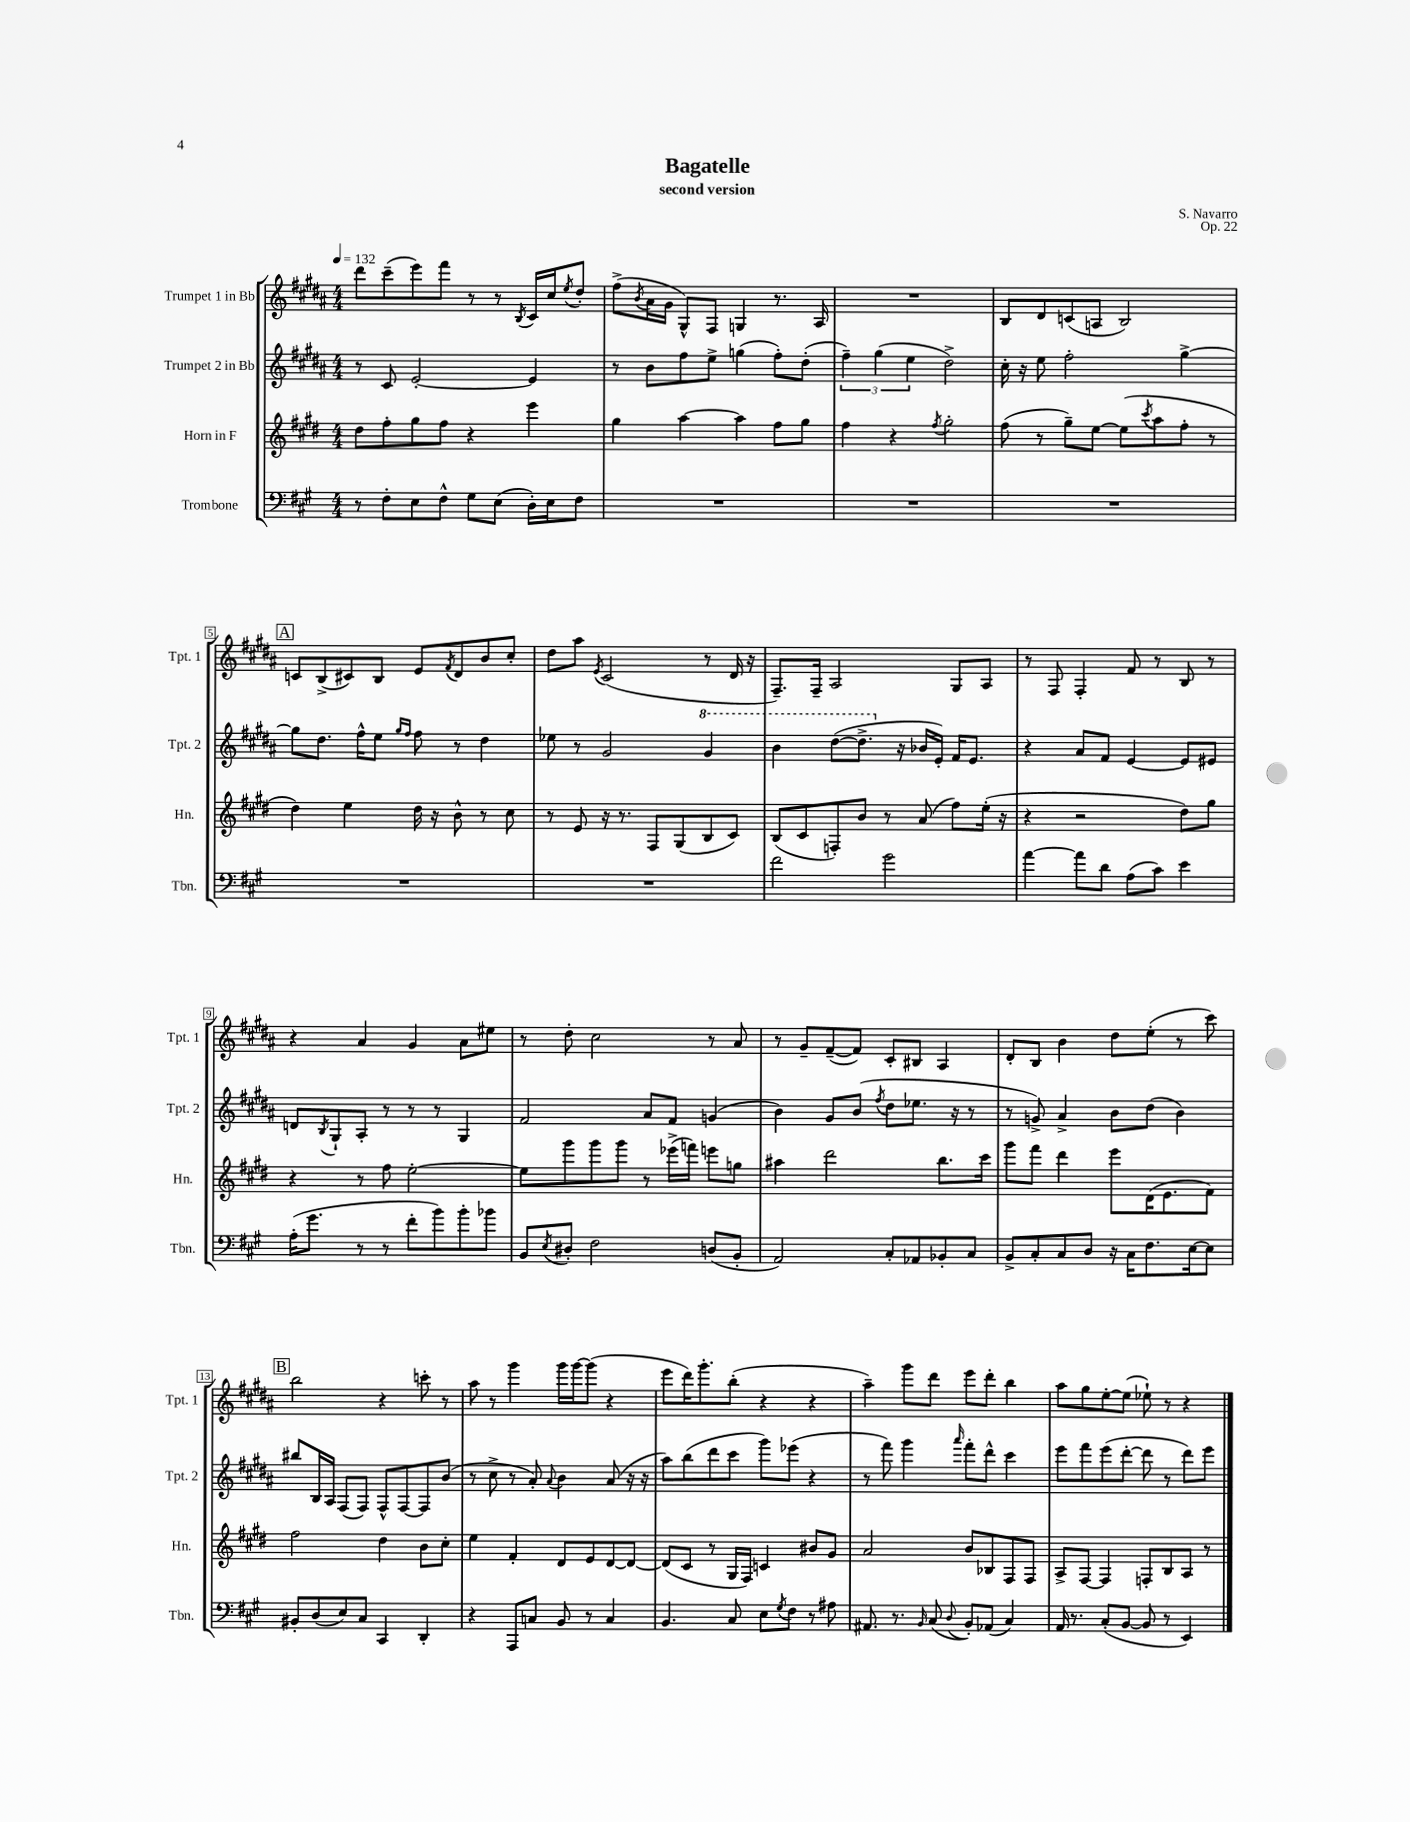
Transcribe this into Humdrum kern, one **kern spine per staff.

**kern	**kern	**kern	**kern
*staff4	*staff3	*staff2	*staff1
*clefF4	*clefG2	*clefG2	*clefG2
*k[f#c#g#]	*k[f#c#g#d#]	*k[f#c#g#d#a#]	*k[f#c#g#d#a#]
*M4/4	*M4/4	*M4/4	*M4/4
*MM132	*MM132	*MM132	*MM132
8r	8dd#\L	8r	8ddd#\L
8F#'\L	8ff#'\	8c#/	(8ccc#~\
8E\	8gg#\	[2e'/	8eee\)
8F#^^\J	8ff#\J	.	8fff#\J
8G#\L	4r	.	8r
(8E\J	.	.	8r
.	.	.	8qB/
16D'\LL)	4eee\	4e/]	16c#/LL
16E\J	.	.	16cc#/J
.	.	.	8qee/
8F#\J	.	.	8dd#'/J
=	=	=	=
1r	4gg#\	8r	(8ff#^\L
.	.	.	8qb/
.	.	8b\L	16a#\L
.	.	.	16g#\JJ
.	[4aa\	8ff#\	8G#^^/L)
.	.	8ee^\J	8F#/J
.	4aa\]	(4gg\	4G/
.	8ff#\L	8ff#'\L)	8.r
.	8gg#\J	(8dd#'\J	.
.	.	.	16A#/
=	=	=	=
1r	4ff#\	6ff#~\)	1r
.	.	(6gg#\	.
.	4r	.	.
.	.	6ee\	.
.	8qff#/	.	.
.	2gg#'\	2dd#^\)	.
=	=	=	=
1r	(8ff#\	16cc#'\	8B/L
.	.	16r	.
.	8r	8ee\	8d#/
.	8gg#~\L)	2ff#'\	(8c/
.	[8ee\J	.	8A/J
.	(8ee\]L	.	2B/)
.	8qccc#/	.	.
.	8aa\	.	.
.	8ff#'\J	[4gg#^\	.
.	8r	.	.
=	=	=	=
1r	4dd#\)	8gg#\]L	8c/L
.	.	8.dd#\J	(8B^/
.	4ee\	.	8c#/)
.	.	16ff#^^\LK	.
.	.	8ee\J	8B/J
.	.	16qqgg#/LL	.
.	.	16qqff#/JJ	.
.	16dd#\	8ff#\	8e/L
.	16r	.	.
.	.	.	8qf#/
.	8b^^\	8r	8d#/
.	8r	4dd#\	8b/
.	8cc#\	.	8cc#'/J
=	=	=	=
1r	8r	8ee-\	8dd#\L
.	8e/	8r	8aa#\J
.	.	.	8qe/
.	16r	2g#/	(2c#/
.	8.r	.	.
.	8F#/L	.	.
.	(8G#/	.	.
.	8B/	4gg#/	8r
.	8c#/J)	.	16d#/
.	.	.	16r
=	=	=	=
2f#\	(8B/L	4bb\	8.F#~/L)
.	8c#/	.	.
.	.	.	16F#~/Jk
.	8F'/)	([8ddd#\L	2A#/
.	8b/J	8.ddd#^\]J	.
2g#\	8r	.	.
.	.	16r	.
.	(8a/	16b-/LL	.
.	.	16e'/JJ)	.
.	8ff#\L)	16f#/LK	8G#/L
.	.	8.e/J	.
.	(16ee'\Jk	.	8A#/J
.	16r	.	.
=	=	=	=
[4a\	4r	4r	8r
.	.	.	8F#/
8a\]L	2r	8a#/L	4F#'/
8d\J	.	8f#/J	.
(8A\L	.	[4e/	8f#/
8c#\J)	.	.	8r
4e\	8dd#\L)	8e/]L	8B/
.	8gg#\J	8e#/J	8r
=	=	=	=
(16A'\LK	4r	8d/L	4r
8.g#\J	.	.	.
.	.	8qB/	.
.	.	8G#`/	.
8r	8r	8A#'/J	4a#/
8r	8ff#\	8r	.
8f#'\L	[2ee'\	8r	4g#/
8b\)	.	8r	.
8b'\	.	4G#/	8a#\L
8b-\J	.	.	8ee#\J
=	=	=	=
8BB/L	8ee\]L	2f#/	8r
8qE/	.	.	.
8D#'/J	8ggg#\	.	8dd#'\
2F#\	8ggg#\	.	2cc#\
.	8ggg#\J	.	.
.	8r	8a#/L	.
.	(16eee-^\LL	8f#/J	.
.	16fff\JJ)	.	.
(8D/L	8eee\L	(4g/	8r
8BB'/J	8gg\J	.	8a#/
=	=	=	=
2AA/)	4aa#\	4b\)	8r
.	.	.	8g#~/L
.	2ddd#\	8g#/L	([8f#~/
.	.	(8b/J	8f#/]J)
.	.	8qff#/	.
8C#'/L	.	8dd#\L	8c#'/L
8AA-/	.	8.ee-\J	8B#/J
8BB-'/	8.bb\L	.	4A#/
.	.	16r	.
8C#/J	.	8r	.
.	16ccc#\Jk	.	.
=	=	=	=
8BB^/L	8ggg#\L	8r	8d#'/L
8C#'/	8fff#\J	8g^/)	8B/J
8C#/	4ddd#\	4a#^/	4b\
8D/J	.	.	.
16r	8eee\L	8b\L	8dd#\L
16C#\LK	.	.	.
8.F#\	(16d#\K	(8dd#\J	(8ee'\J
.	8.e\	.	.
.	.	4b\)	8r
[16E\k	.	.	.
8E\]J	8f#\J)	.	8ccc#\)
=	=	=	=
8BB#'/L	2ff#\	8bb#/L	2bb\
(8D/	.	16B/L	.
.	.	16A#/JJ	.
8E/)	.	(8F#/L	.
8C#/J	.	8F#/J)	.
4CC#/	4dd#\	8F#^^/L	4r
.	.	[8F#/	.
4DD'/	8b\L	8F#/]	8ccc'\
.	8cc#'\J	(8b/J	8r
=	=	=	=
4r	4ee\	8r	8aa#\
.	.	8cc#^\	8r
8AAA/L	4f#'/	8r	4ggg#\
8C/J	.	8a#'/)	.
.	.	8qqa#/	.
8BB/	8d#/L	4b\	16ggg#\LL
.	.	.	[16ggg#\J
8r	8e/	.	(8ggg#\]J
4C/	[8d#/	(8a#/	4r
.	8d#/_J	16r	.
.	.	16r	.
=	=	=	=
4.BB/	(8d#/]L	8aa#\L)	8eee\L
.	8c#/J	(8bb\	16ddd#\K)
.	.	.	8.ggg#'\
.	8r	8ddd#\	.
8C#/	16G#/LL	8ccc#\J	(8bb'\J
.	16F#/JJ)	.	.
8E\L	4c/	8ggg#\L)	4r
8qG#/	.	.	.
8F#\J	.	(8eee-\J	.
8r	8b#/L	4r	4r
8A#\	8g#/J	.	.
=	=	=	=
8.AA#/	2a/	8r	4aa#~\)
.	.	8fff#\)	.
8.r	.	.	.
.	.	4ggg#\	8ggg#\L
16qqBB/	.	.	.
(8C#/	.	.	8ddd#\J
8qqD/	.	16qqaaa#/	.
8BB'/L)	8b/L	8fff#'\L	8eee\L
(8AA-/J	8B-/	8ddd#^^\J	8ddd#'\J
4C#/)	8F#/	4ccc#\	4bb\
.	8F#/J	.	.
=	=	=	=
16AA/	8A^/L	8eee\L	8aa#\L
8.r	.	.	.
.	[8F#/J	8fff#\	8gg#\
(8C#'/L	4F#/]	(8eee\	[8ee'\
[8BB/J	.	[8ddd#'\J	(8ee\]J
8BB/]	8F'/L	8ddd#\]	8ee-`\)
8r	8B/	8r	8r
4EE/)	8A/J	8ddd#\L)	4r
.	8r	8eee\J	.
==	==	==	==
*-	*-	*-	*-
